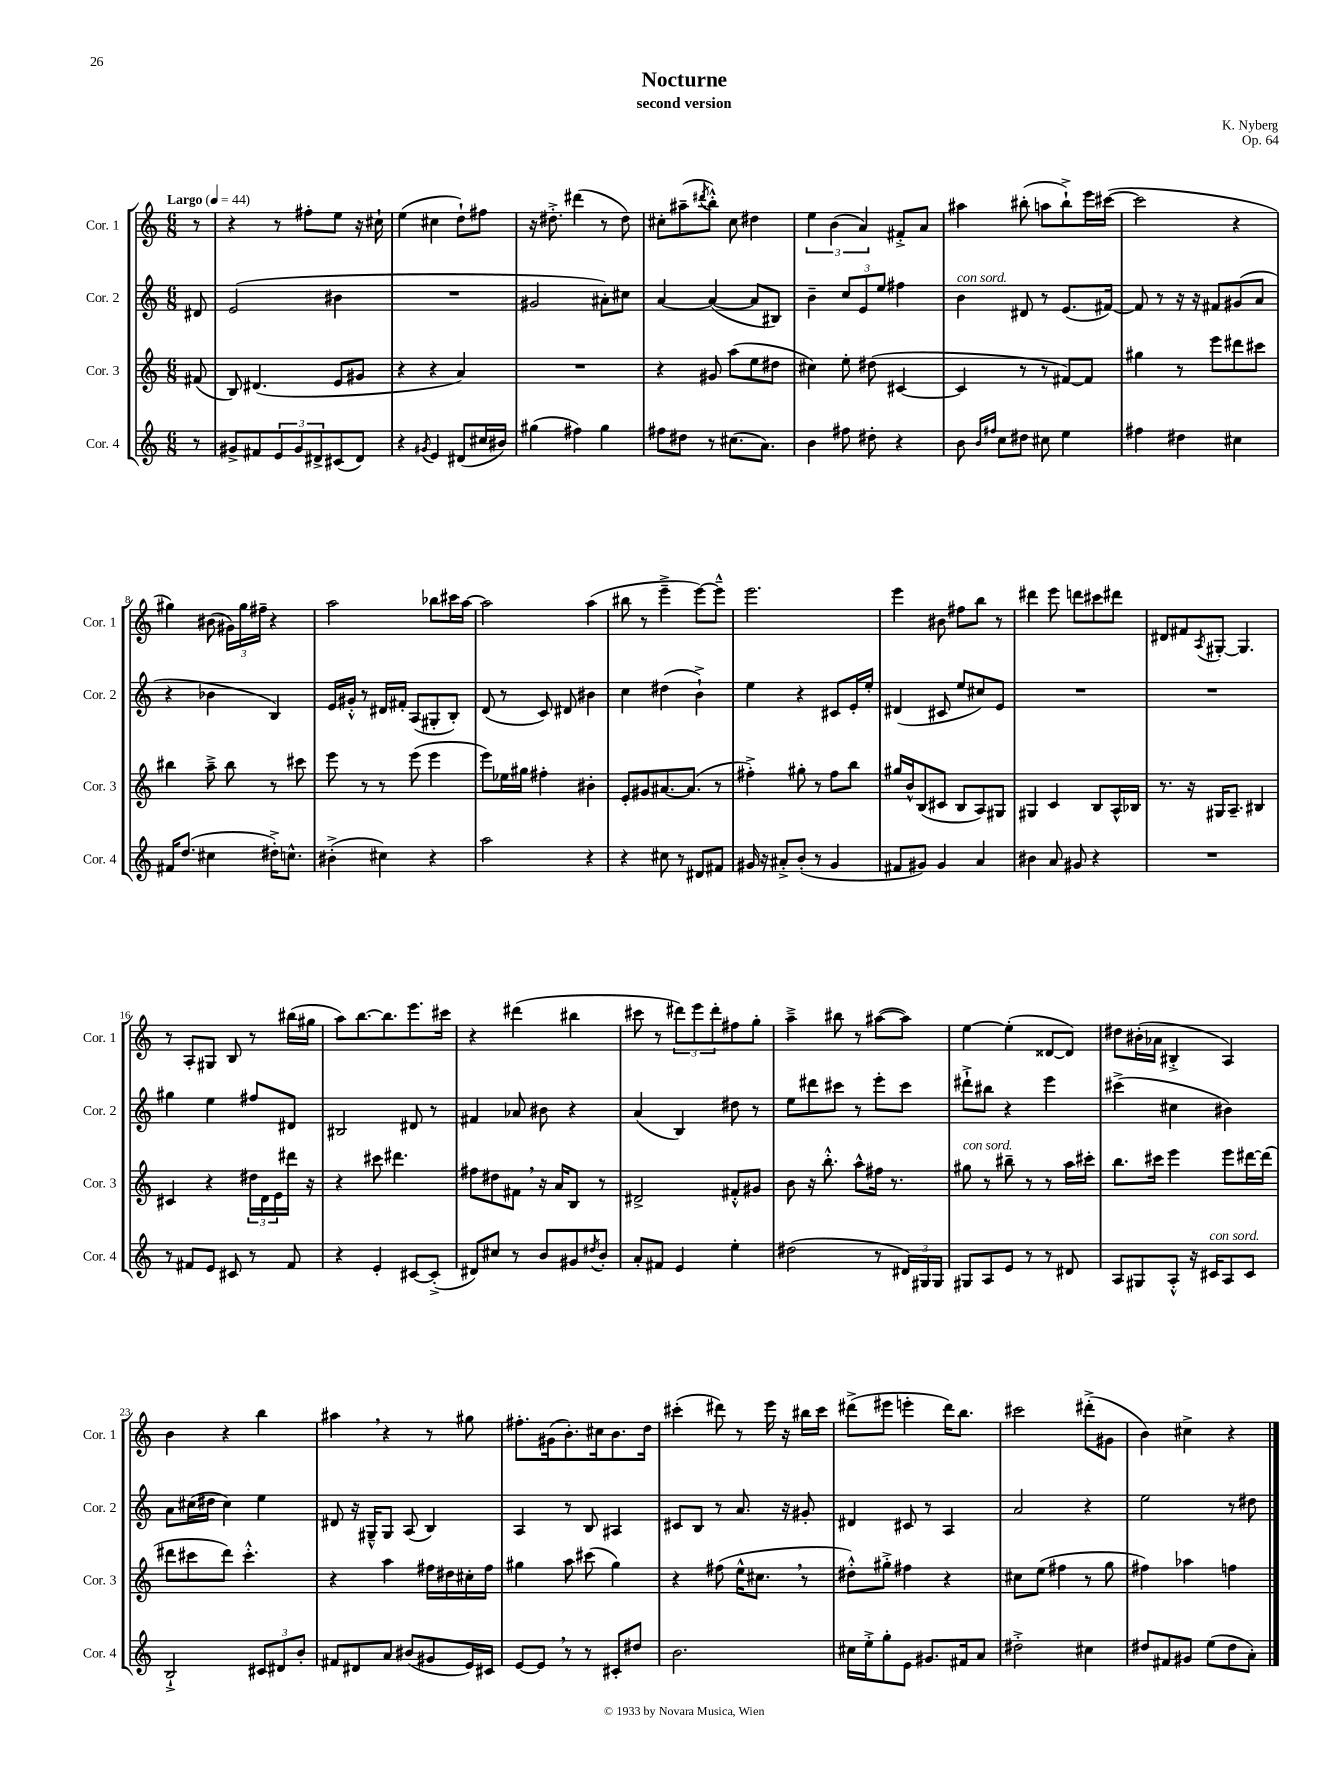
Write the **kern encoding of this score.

**kern	**kern	**kern	**kern
*staff4	*staff3	*staff2	*staff1
*clefG2	*clefG2	*clefG2	*clefG2
*k[]	*k[]	*k[]	*k[]
*M6/8	*M6/8	*M6/8	*M6/8
*MM44	*MM44	*MM44	*MM44
8r	(8f#	8d#	8r
=	=	=	=
8g#^	8B)	(2e	4r
8f#	(4.d#	.	.
12e	.	.	8r
12g#	.	.	.
.	.	.	8ff#'
12d#^	.	.	.
(8c#	8e	4b#	8ee
8d#)	8g#	.	16r
.	.	.	16cc#`
=	=	=	=
4r	4r	2.r	(4ee
8qg#	.	.	.
4e	4r	.	4cc#
(8d#	4a)	.	8dd`)
16cc#	.	.	8ff#
16b#)	.	.	.
=	=	=	=
(4gg#	2.r	2g#	16r
.	.	.	8.dd#'^
4ff#)	.	.	(4ddd#
4gg#	.	8a#')	8r
.	.	8cc#	8dd#)
=	=	=	=
8ff#	4r	[4a	8cc#'
8dd#	.	.	(8aa#~
.	.	.	8qddd#
8r	8g#	(4a_	8bb'^^)
(8.cc#	(8aa	.	8cc#
.	8ee	8a]	4dd#
8.a)	.	.	.
.	8dd#	8B#)	.
=	=	=	=
4b	4cc#)	4b~	6ee
.	.	.	(6b
8ff#	8ee'	12cc	.
.	.	12e	6a)
8dd#'	(8dd#	.	.
.	.	12ee	.
4r	[4c#	4ff#	8f#'^
.	.	.	8a
=	=	=	=
8b	4c#]	4b	4aa#
16qqb	.	.	.
16qqff#	.	.	.
8cc	.	.	.
8dd#	8r	8d#	(8bb#'
8cc#	8r	8r	8aa
4ee	[8f#)	(8.e	8bb#`^)
.	8f#]	.	16eee
.	.	[16f#)	([16ccc#
=	=	=	=
4ff#	4gg#	8f#]	2ccc#]
.	.	8r	.
4dd#	8r	16r	.
.	.	16r	.
.	8eee	8f#	.
4cc#	8ddd#	(8g#	4r
.	8ccc#	8a	.
=	=	=	=
16f#	4bb#	4r	4gg#)
(8.dd	.	.	.
4cc#	8aa~^	4b-	(8b#
.	8bb#	.	24g#)
.	.	.	24gg#
.	.	.	24ff#~
16dd#'^)	8r	4B)	4r
8.cc^^	.	.	.
.	8ccc#	.	.
=	=	=	=
(4b#'^	8eee	16e	2aa
.	.	16g#'^^	.
.	8r	8r	.
4cc#)	8r	16d#	.
.	.	16f#'	.
.	(8eee	(8A	.
4r	4eee	8G#'	8bb-
.	.	8B')	16ccc#
.	.	.	[16aa
=	=	=	=
2aa	8eee)	(8d	2aa]
.	16ee-	8r	.
.	16gg#	.	.
.	4ff#'	8c)	.
.	.	8d#	.
4r	4b#'	4b#	(4aa
=	=	=	=
4r	8e'	4cc	8bb#
.	8g#	.	8r
8cc#	[8.a#	(4dd#	4eee~^
8r	.	.	.
.	(8.a#]	.	.
8d#	.	4b`^)	[8eee)
8f#	8r	.	8eee~^^]
=	=	=	=
16g#	4ff#'^)	4ee	2.eee
16r	.	.	.
8a#'^	.	.	.
(8b'	8gg#'	4r	.
8r	8r	.	.
4g#	8ff#	8c#	.
.	8bb	16e'	.
.	.	16ee'	.
=	=	=	=
8f#	16gg#	(4d#	4eee
.	16b^^	.	.
8g#)	(8B	.	.
4g#	8c#	8c#	8b#
.	8B	8ee	8ff#
4a	8A)	8cc#)	8bb
.	8G#	8e	8r
=	=	=	=
4b#	4G#	2.r	4ddd#
8a	4c	.	8eee
8g#	.	.	8ddd
4r	8B	.	8ccc#
.	16A^^	.	8ddd#
.	16B-	.	.
=	=	=	=
2.r	8.r	2.r	8d#
.	.	.	8f#
.	16r	.	.
.	.	.	8qA
.	16G#	.	[8G#'
.	8.A~	.	.
.	.	.	4.G#]
.	4B#	.	.
=	=	=	=
8r	4c#	4gg#	8r
8f#	.	.	8A'
8e	4r	4ee	8G#
8c#	.	.	8B
8r	24dd#	8ff#	8r
.	24d	.	.
.	24e	.	.
8f#	16ddd#	8d#	(16bb#
.	16r	.	16gg#
=	=	=	=
4r	4r	2B#	8aa)
.	.	.	[8.bb
4e'	8ccc#	.	.
.	.	.	8.bb]
.	4.ddd#	.	.
[8c#	.	8d#	8.eee
(8c#'^]	.	8r	.
.	.	.	16ccc#
=	=	=	=
8d#)	8ff#	4f#	4r
8cc#	8dd#	.	.
8r	8f#	8a-	(4ddd#
8b	16r	8b#	.
.	16a	.	.
8g#	8B	4r	4bb#
8qdd#	.	.	.
8b'	8r	.	.
=	=	=	=
8a'	2d#^	(4a	8ccc#
8f#	.	.	8r
4e	.	4B)	12ddd#)
.	.	.	12eee
.	.	.	12ddd#'
4ee'	8f#'^^	8dd#	8ff#
.	8g#	8r	8gg'
=	=	=	=
(2dd#	8b	8ee	4aa~^
.	16r	8ddd#	.
.	8.bb'^^	.	.
.	.	8ccc#	8bb#
.	8aa^^	8r	8r
8r	16ff#	8eee'	([8aa#
.	8.r	.	.
24d#)	.	8ccc#	8aa#])
24G#	.	.	.
24G#	.	.	.
=	=	=	=
8G#	8gg#	8ddd#`^	[4ee
8A	8r	8bb#	.
8e	8bb#~	4r	(4ee']
8r	8r	.	.
8r	8r	4eee	[8d##
8d#	16aa	.	8d##])
.	16ccc#'	.	.
=	=	=	=
8A	8.bb	(4ccc#^	8dd#
8G#	.	.	(16b#'
.	16ccc#	.	16a-
8A'^^	4eee	4cc#	4B#'^
16r	.	.	.
16c#	.	.	.
8A	8eee	4b#)	4A)
8c#	[16ddd#	.	.
.	(16ddd#]	.	.
=	=	=	=
2B`^	8ddd#	8a	4b
.	8ccc#	(16cc#	.
.	.	16dd#	.
.	8ddd#)	4cc#)	4r
.	4.ccc#'^^	.	.
12c#	.	4ee	4bb
12d#	.	.	.
12b'	.	.	.
=	=	=	=
8f#	4r	8d#	4aa#
8d#	.	16r	.
.	.	16G#~^^	.
8a	4aa	8G#	4r
(8b#	.	(8A	.
8g#	16ff#	4B)	8r
.	16dd#	.	.
16e)	16cc#'	.	8gg#
16c#	16ff#	.	.
=	=	=	=
[8e	4gg#	4A	8.ff#'
8e]	.	.	.
.	.	.	(16g#
8r	8aa	8r	8.b')
8r	(8ccc#	8B	.
.	.	.	16cc#
8c#'	4gg#)	4A#	8.b
8dd#	.	.	.
.	.	.	16dd
=	=	=	=
2.b	4r	8c#	(4ccc#'
.	.	8B	.
.	(8ff#	8r	8ddd#)
.	16ee^^	8.a	8r
.	8.cc#	.	.
.	.	.	16eee
.	.	16r	16r
.	8r	8g#'	16bb#
.	.	.	16ccc#
=	=	=	=
16cc#	8dd#'^^)	4d#	(8ddd#^
16ee'^	.	.	.
8gg'	8gg#'^	.	8eee#
8e	4ff#	8c#	4eee'
8.g#	.	8r	.
.	4r	4A	16ddd#)
16f#	.	.	8.bb
8a	.	.	.
=	=	=	=
2dd#'^	8cc#	2a	2ccc#
.	(8ee	.	.
.	4ff#	.	.
4cc#	8r	4r	(8ddd#'^
.	8gg	.	8g#
=	=	=	=
8dd#	4ff#)	2ee	4b)
8f#	.	.	.
8g#	4aa-	.	4cc#^
(8ee	.	.	.
8dd#	4ff	8r	4r
8a')	.	8dd#	.
==	==	==	==
*-	*-	*-	*-
